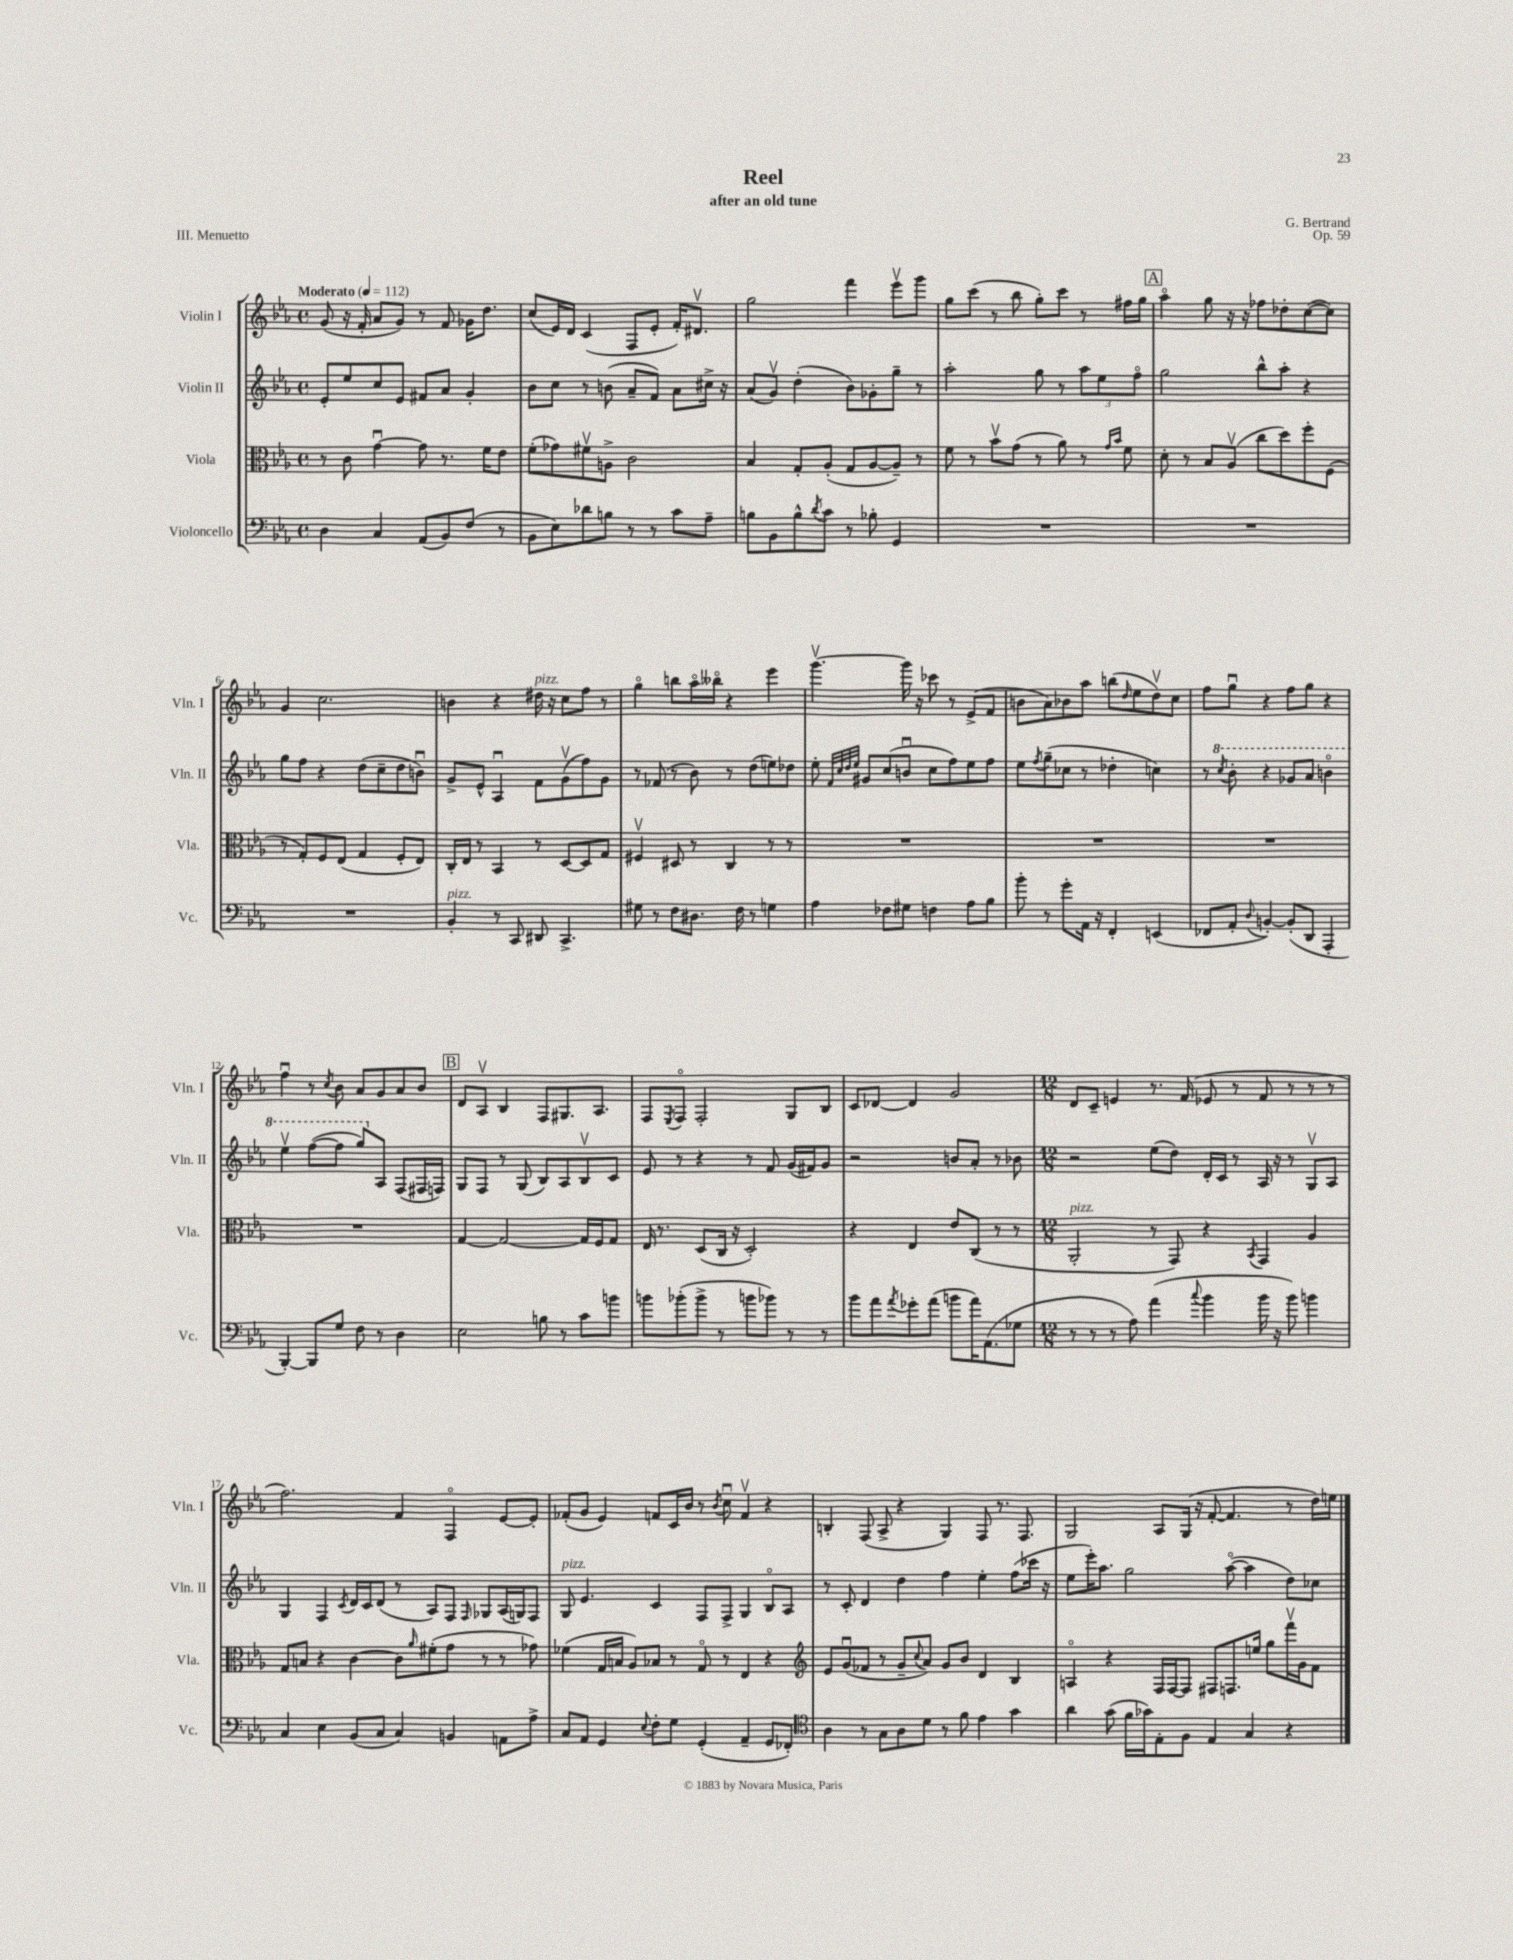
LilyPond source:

\header { title = "Reel" composer = "G. Bertrand" subtitle = "after an old tune" opus = "Op. 59" piece = "III. Menuetto" }
<<
\new StaffGroup <<
\new Staff = "s0" \with { instrumentName = "Violin I" shortInstrumentName = "Vln. I" } {
    \clef treble \key ees \major \defaultTimeSignature \time 4/4 \tempo "Moderato" 4 = 112
    g'8( r16 f'16-. aes'8 g'8) r8 f'8 ges'16 d''8. |
    c''8( ees'16) d'16 c'4( f8 ees'8-. f'16-.) dis'8.\upbow |
    g''2 f'''4 ees'''8\upbow g'''8 |
    g''8 c'''8( r8 bes''8 g''8-.) c'''8 r8 fis''16 g''16 |
    \mark \markup { \box "A" } aes''4\flageolet g''8 r16 r16 fes''8 des''8-. c''8~( c''8) |
    g'4 c''2. |
    b'4 r4 dis''16^\markup { \italic "pizz." } r16 c''8 f''8 r8 |
    g''4\flageolet b''8 aes''16\flageolet beses''16\flageolet r4 ees'''4 |
    g'''4.~\upbow g'''16 r16 ces'''8 r8 ees'8->( f'8 |
    b'8 aes'8) bes'8 aes''8 b''8( \grace { d''16 } ees''8 d''8\upbow) c''8 |
    f''8 g''8\downbow r4 f''8 g''8 r4 |
    f''4\downbow r8 \acciaccatura { c''8 } bes'8 aes'8 g'8 aes'8 bes'8 |
    \mark \markup { \box "B" } d'8 aes8\upbow bes4 f8 gis8. aes8. |
    f8 \acciaccatura { ees8 } f8\flageolet f2-. g8 bes8 |
    c'8 des'8~ des'4 g'2 |
    \numericTimeSignature \time 12/8 d'8 c'8-- e'4 r8. f'16( ees'8 r8 f'8 r8 r8 r8 |
    f''2.) f'4 f4\flageolet ees'8~ ees'8-. |
    fes'8-.( g'8 ees'4) f'8 c'16 bes'16 r8 \acciaccatura { bes'8 } c''8\downbow f'4\upbow r4 |
    b4-. f8( aes8-> r4 g4) f8 r8. f8. |
    g2 aes8 g16( r16 f'8~-. f'4. r8 d''16) e''16 \bar "|." |
}
\new Staff = "s1" \with { instrumentName = "Violin II" shortInstrumentName = "Vln. II" } {
    \clef treble \key ees \major \defaultTimeSignature \time 4/4
    ees'8-. ees''8 c''8 ees'8 fis'8 aes'8 g'4-. |
    bes'8 c''8 r8 b'8( aes'8-- f'8) aes'8 cis''16-> r16 |
    aes'8( g'8\upbow) d''4-.( bes'8) ges'8-. g''8-- r8 |
    aes''2-. g''8 r8 \tuplet 3/2 { aes''8 ees''8 f''8\flageolet } |
    \mark \markup { \box "A" } g''2 bes''8-^ aes''8-. r4 |
    g''8 f''8 r4 d''8( c''8-- d''8 b'8\downbow) |
    g'8-> ees'8-^ aes4\downbow f'8 g'8\upbow( f''8) g'8 |
    r8 fes'8( r8 bes'8) r8 d''8( e''8) des''8 |
    ees''8-. \grace { f'32 c''32 d''32 ees''32 } gis'8 c''8( b'8\downbow c''8 f''8) ees''8 f''8 |
    ees''8 \acciaccatura { f''8 } g''8--( ces''8 r8 des''4-. c''4) |
    r8 \ottava #1 \acciaccatura { c'''8 } bes''8-. r4 ges''8 aes''8 b''4\flageolet |
    ees'''4\upbow f'''8~( f'''8 g'''8) \ottava #0 aes8 f8( fis16 f16) |
    \mark \markup { \box "B" } g8 f8 r8 g8( bes8) aes8 bes8\upbow c'8 |
    ees'8 r8 r4 r8 f'8 g'16( fis'16) g'8 |
    r2 b'8 aes'8-. r8 bes'8 |
    \numericTimeSignature \time 12/8 r2 ees''8( d''8) d'16-. c'16 r8 aes16 r16 r8 g8\upbow aes8 |
    g4 f4 \acciaccatura { c'8 } d'16 c'16 d'8( r8 aes8) f8 \grace { f16 } ges8 aes16( g16) f8 |
    g8^\markup { \italic "pizz." } ees'4. c'4 f8 f8-> g4 bes8\flageolet aes8 |
    r8 c'8-. d'4 d''4 f''4 ees''4-. f''8( ces'''16 r16 |
    ees''8 ees'''16-.) aes''8. g''2 aes''8~\flageolet( aes''4 d''8) ces''8 \bar "|." |
}
\new Staff = "s2" \with { instrumentName = "Viola" shortInstrumentName = "Vla." } {
    \clef alto \key ees \major \defaultTimeSignature \time 4/4
    r8 c'8 g'4~\downbow g'8 r8. f'16 ees'8 |
    f'8-.( ges'8) fis'8\upbow a8-> c'2 |
    bes4 g8-. aes8-.( g8 aes8~ aes8--) r8 |
    f'8 r8 bes'8\upbow g'8( r8 aes'8) r8 \grace { g'16 bes'16 } f'8 |
    \mark \markup { \box "A" } d'8-. r8 bes8 aes8\upbow( c''8 d''8) f''8-. f8( |
    r8 g8-.) f8 ees8( g4 f8-. ees8) |
    c16-. ees16 r8 bes,4 r8 d8~ d8 g8 |
    fis4\upbow dis8 r8 c4 r8 r8 |
    R1 |
    R1 |
    R1 |
    R1 |
    \mark \markup { \box "B" } g4~ g2~ g16 f16 g8 |
    ees16 r8. d8( c16 r16 d2-.) |
    r4 ees4 ees'8 c8( r8 r8 |
    \numericTimeSignature \time 12/8 aes,2-.^\markup { \italic "pizz." } r8 g,8) r4 \acciaccatura { bes,8 } g,4 aes4 |
    g8 b8 r4 c'4~ c'8 \grace { aes'16 } fis'8-.( g'8 r8 r8 ges'8) |
    fes'4( g16 b16 aes8) bes8 r8 g8\flageolet r8 ees4 r4 |
    \clef treble ees'8 g'8\downbow( fes'8 r8 g'8-- \appoggiatura { c''8 } aes'8) g'8 bes'8 d'4 bes4 |
    a4\flageolet r4 f16 f16~ f8 fis8 f8. e''16 g''8 f'''16\upbow g'16 f'8 \bar "|." |
}
\new Staff = "s3" \with { instrumentName = "Violoncello" shortInstrumentName = "Vc." } {
    \clef bass \key ees \major \defaultTimeSignature \time 4/4
    d4 c4 aes,8( bes,8) f8( r8 |
    bes,8 ees8) des'8 b8 r8 r8 c'8 aes8-- |
    b8 bes,8 b8-^ \acciaccatura { d'8 } c'8 r8 bes8-. g,4 |
    R1 |
    \mark \markup { \box "A" } R1 |
    R1 |
    bes,4-.^\markup { \italic "pizz." } r8 c,8 dis,8 c,4.-> |
    gis8 r8 f8 dis8. f16 r8 g4 |
    aes4 fes8 gis8 f4 aes8 bes8 |
    bes'8-. r8 g'8-. aes,16 r16 f,4-. e,4( |
    fes,8 aes,8-. \appoggiatura { d8 } b,4~-.) b,8-.( d,8 aes,,4-. |
    bes,,4~-.) bes,,8 g8 f8 r8 d4 |
    \mark \markup { \box "B" } ees2 b8 r8 c'8 b'8 |
    b'8 bes'8-.( bes'8-> r8 b'8 bes'8) r8 r8 |
    bes'8 aes'8 \acciaccatura { aes'8 } ges'8-. aes'8( b'8 aes'16) aes,8.( ges8 |
    \numericTimeSignature \time 12/8 r8 r8 r8 aes8) aes'4( \appoggiatura { c''8 } bes'4 bes'16 r16 bes'8) b'4 |
    c4 ees4 bes,8( c8 c4) b,4 a,8 aes8-> |
    c8 aes,8 g,4 \appoggiatura { ees8 } f8-. g8 g,4-.( aes,4-- g,8 fes,8-.) |
    \clef tenor aes4 r8 g8 aes8 d'8 r8 f'8 ees'4 g'4 |
    aes'4 g'8( f'16 ges'16) ees8-. f8 ees4 g4 r4 \bar "|." |
}
>>
>>
